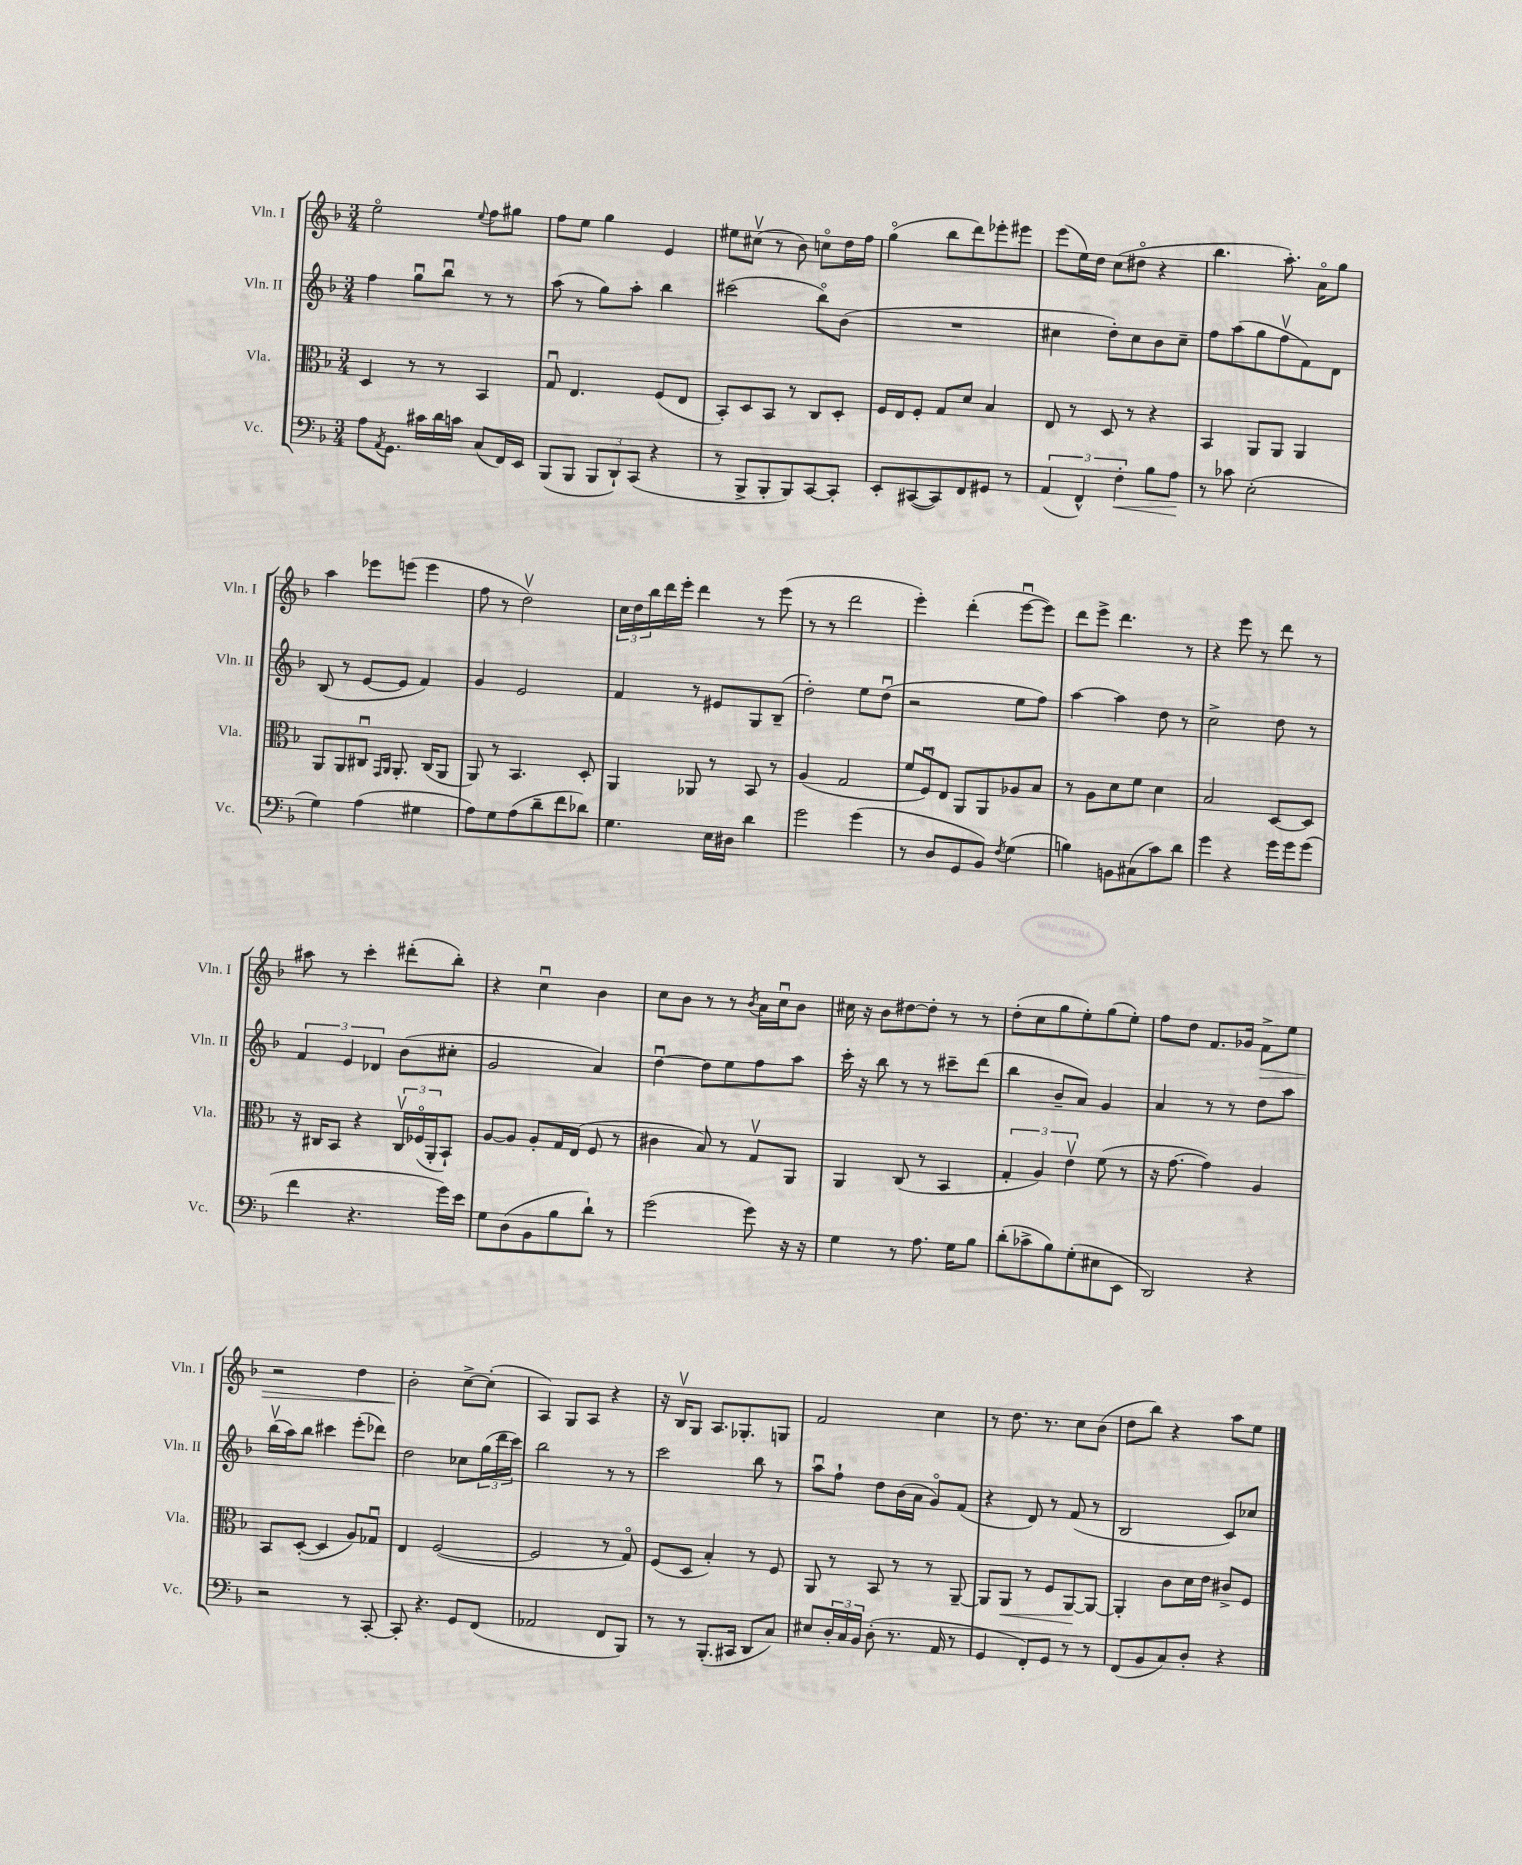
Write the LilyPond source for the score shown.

<<
\new StaffGroup <<
\new Staff = "s0" \with { instrumentName = "Vln. I" shortInstrumentName = "Vln. I" } {
    \clef treble \key f \major \numericTimeSignature \time 3/4
    e''2\flageolet \appoggiatura { e''8 } f''8 gis''8 |
    f''8 e''8 g''4 e'4 |
    eis''8 cis''8\upbow( r8 bes'8) c''8\flageolet d''16 f''16 |
    g''4\flageolet( bes''8 d'''8) ees'''8-. eis'''8 |
    e'''8( e''16) d''16 c''8( dis''8\flageolet r4 |
    bes''4. a''8.-.) a'16\flageolet g''8 |
    a''4 ees'''8 e'''8( e'''4 |
    f''8 r8 d''2\upbow) |
    \tuplet 3/2 { c''16 d''16 bes''16 } d'''16 e'''16-. d'''4 r8 e'''8( |
    r8 r8 d'''2 |
    e'''4-.) d'''4-.( e'''8~\downbow e'''8) |
    d'''8 e'''8-> d'''4. r8 |
    r4 e'''8 r8 d'''8 r8 |
    ais''8 r8 c'''4-. dis'''8-.( bes''8-.) |
    r4 c''4\downbow bes'4 |
    c''8 bes'8 r8 r8 \acciaccatura { bes'8 } a'16 c''16\downbow bes'8 |
    cis''16 r16 bes'8 dis''8~ dis''8-. r8 r8 |
    d''8-.( c''8 g''8 e''8-.) g''8( e''8-.) |
    f''8 d''8 f'8. ges'16 f'8->\> e''8 |
    r2 d''4 |
    bes'2-.\! c''8~-> c''8-.( |
    a4) g8 a8 r4 |
    r16 bes16\upbow g8 a8. ges8.-. g8 |
    f'2 c''4 |
    r8 d''8. r8. c''8 bes'8( |
    d''8 bes''8) r4 a''8 e''8 \bar "|." |
}
\new Staff = "s1" \with { instrumentName = "Vln. II" shortInstrumentName = "Vln. II" } {
    \clef treble \key f \major \numericTimeSignature \time 3/4
    f''4 g''8\downbow bes''8\downbow r8 r8 |
    a''8( r8 g''8) a''8-. bes''4 |
    cis'''2( bes''8\flageolet) bes'8( |
    R2. |
    cis''4 d''8-.) cis''8 bes'8 cis''8-- |
    f''8 a''8( g''8 f''8\upbow f'8) d'8 |
    bes8( r8 e'8~ e'8 f'4) |
    g'4 e'2 |
    f'4 r8 eis'8 g8 bes8--( |
    d''2-.) e''8 d''8\downbow( |
    r2 e''8 f''8) |
    a''4~ a''4 d''8 r8 |
    c''2-> d''8 r8 |
    \tuplet 3/2 { f'4 e'4 des'4 } bes'8( cis''8-. |
    g'2 a'4) |
    d''4~\downbow d''8 e''8 f''8 a''8 |
    c'''16-. r16 bes''8 r8 r8 cis'''8-- d'''8( |
    bes''4 bes'8-- a'8) g'4 |
    a'4 r8 r8 d''8 a''8 |
    bes''16\upbow( a''16) bes''8 cis'''4 e'''8-.( des'''8) |
    d''2 ces''8 \tuplet 3/2 { g''16( d'''16 c'''16) } |
    bes''2 r8 r8 |
    c'''2 bes''8 r8 |
    a''8\downbow f''8-! d''8 bes'16( a'16 g'8\flageolet) f'8( |
    r4 d'8) r8 f'8( r8 |
    bes2 c'8) ces''8 \bar "|." |
}
\new Staff = "s2" \with { instrumentName = "Vla." shortInstrumentName = "Vla." } {
    \clef alto \key f \major \numericTimeSignature \time 3/4
    d4 r8 r8 bes,4 |
    g8\downbow e4. f8( e8 |
    bes,8-.) d8 bes,8 r8 c8 d8-. |
    f16 e16 f8-. g8 d'8 bes4 |
    e8 r8 d8 r8 r4 |
    bes,4 a,8 a,8 a,4 |
    a,8 a,8 cis8\downbow \grace { g,16 a,16 } a,8.-. cis16( a,8 |
    a,8) r8 bes,4. d8-. |
    a,4 aes,8 r8 bes,8 r8 |
    a4( g2 |
    \tuplet 3/2 { f'8 f8\downbow) e8 } a,8 a,8 aes8 bes8 |
    r8 a8 d'8 f'8 d'4 |
    bes2 d8~ d8 |
    r16 cis16 bes,8 r4 \tuplet 3/2 { cis16\upbow fes16\flageolet( a,16-. } bes,8-!) |
    a8~ a8 a8-. g16 e16( f8 r8 |
    cis'4 bes8) r8 g8\upbow a,8 |
    a,4 c8( r8 bes,4 |
    \tuplet 3/2 { g4-. a4) e'4\upbow } f'8( r8 |
    r16 g'8.~ g'4) a4 |
    bes,8 d8~-.( d4 a8) ges8\downbow |
    e4 f2~( |
    f2 r8 g8\flageolet) |
    f8( d8 bes4-.) r8 f8 |
    a,8 r8 bes,8 r8 r8 a,8~-- |
    a,8 a,8\< r8 f8 a,8~\! a,8~ |
    a,4-. c'8 d'16 e'16 cis'8-> f8 \bar "|." |
}
\new Staff = "s3" \with { instrumentName = "Vc." shortInstrumentName = "Vc." } {
    \clef bass \key f \major \numericTimeSignature \time 3/4
    a8 \acciaccatura { a,8 } g,8. cis'16 d'16 c'16 c8( f,16) e,16 |
    bes,,8( bes,,8 \tuplet 3/2 { bes,,8 d,8-!) c,8( } r4 |
    r8 bes,,8-> bes,,8-. bes,,8) c,8~ c,8-. |
    e,8-. cis,8~( cis,8) f,8 gis,8 r8 |
    \tuplet 3/2 { a,4( f,4-^) f4-.\< } bes8 a8\! |
    r8 ces'8 e2-.( |
    g4) a4( gis4 |
    a8) g8 a8( d'8-- f'8 des'8) |
    g4. e16 dis16 d'4 |
    g'2 g'4( |
    r8 d8 g,8 bes,8) \acciaccatura { f8 } g4( |
    b4) b,8 cis8( c'8) d'8 |
    g'4 r4 g'16 g'16 g'8( |
    f'4 r4. g'16) e'16 |
    g8 d8( bes,8 bes8 d'8-!) r8 |
    g'2( g'8) r16 r16 |
    g4 r8 a8. g16 bes8 |
    d'8-.( ces'8-> bes8) g8-.( eis8 e,8 |
    d,2) r4 |
    r2 r8 c,8~-. |
    c,8-. r4. g,8 f,8( |
    aes,2 f,8 bes,,8) |
    r8 r8 bes,,8.-.( cis,16 d,8 c8) |
    eis8 \tuplet 3/2 { d16-. c16 bes,16 } d8-.( r8. a,16 r8 |
    g,4 f,8-.) g,8 r8 r8 |
    f,8( bes,8 c8) d8-. r4 \bar "|." |
}
>>
>>
\layout { \context { \Score \remove "Bar_number_engraver" } }
